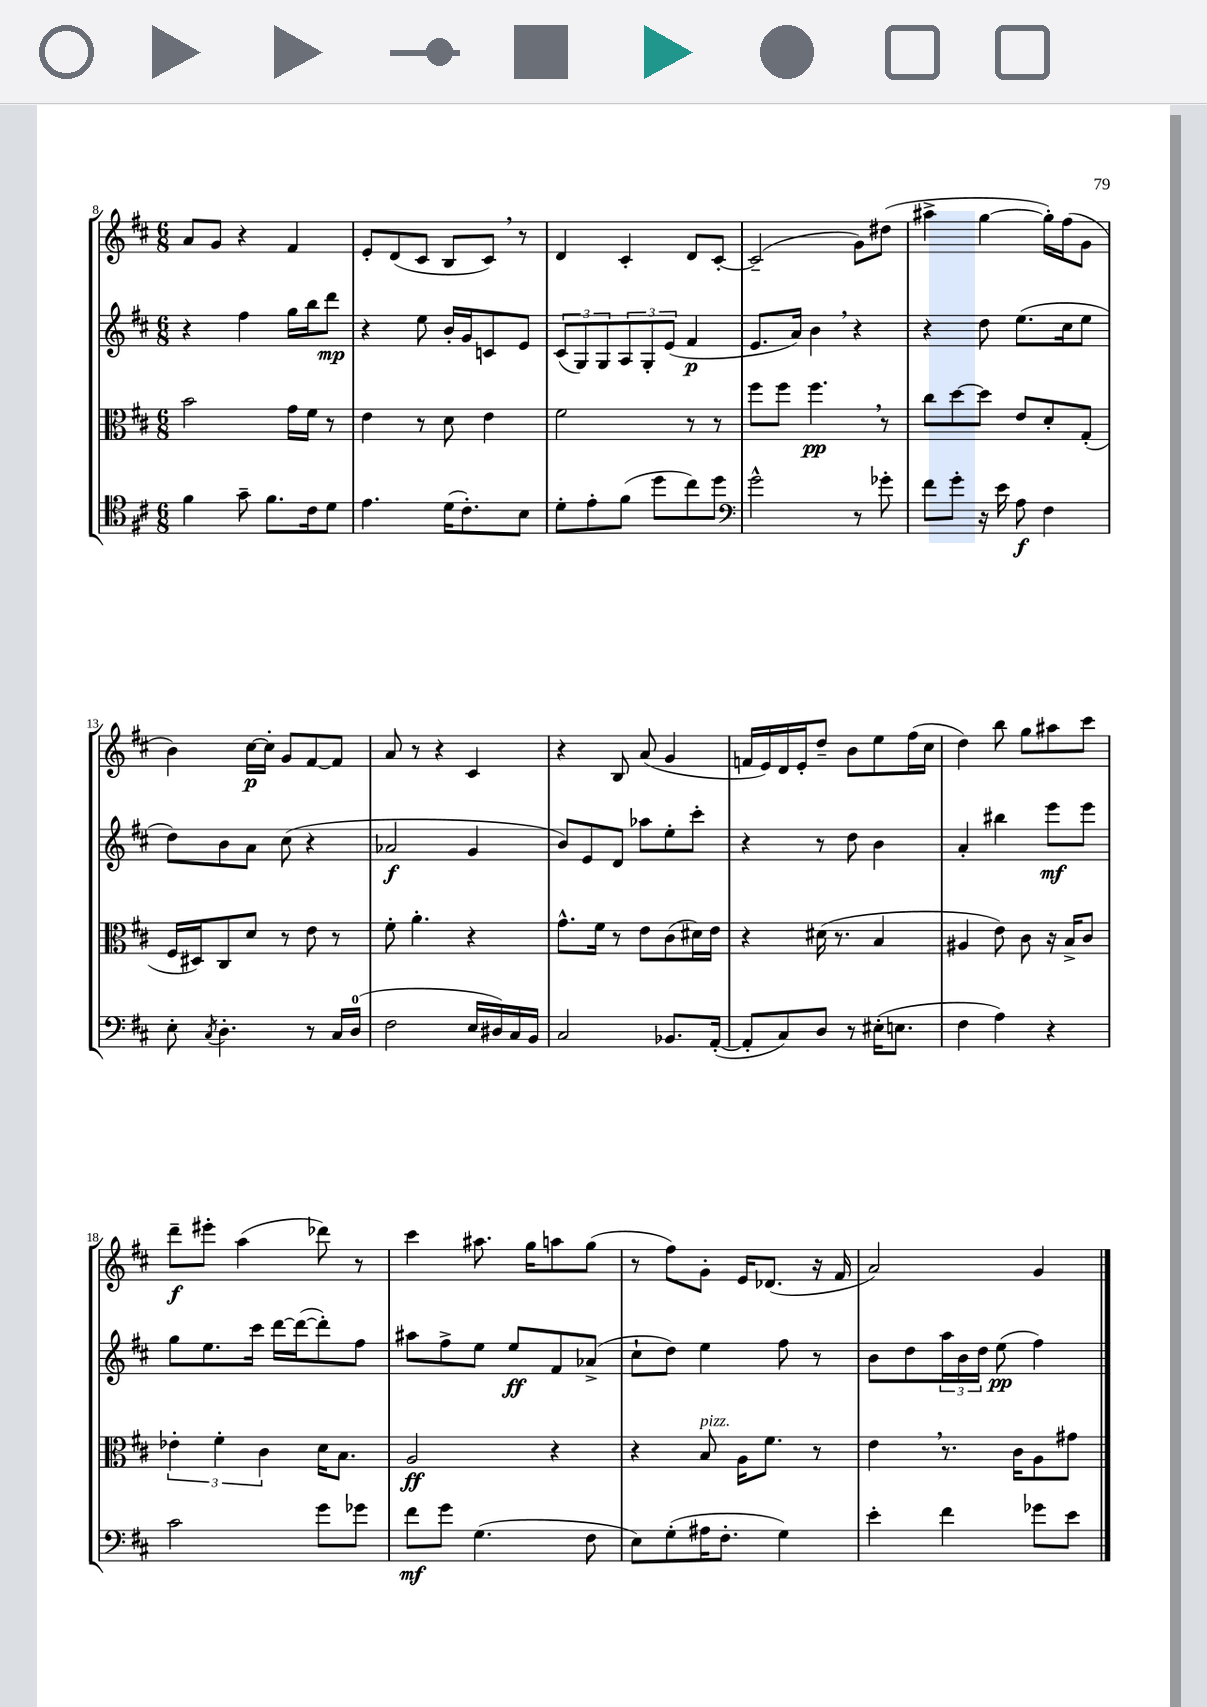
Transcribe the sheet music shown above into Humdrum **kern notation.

**kern	**kern	**kern	**kern
*staff4	*staff3	*staff2	*staff1
*clefC4	*clefC3	*clefG2	*clefG2
*k[f#c#]	*k[f#c#]	*k[f#c#]	*k[f#c#]
*M6/8	*M6/8	*M6/8	*M6/8
4f#	2b	4r	8a
.	.	.	8g
8g~	.	4ff#	4r
8.f#	.	.	.
.	16g	16gg	4f#
16c#	16f#	16bb	.
8d	8r	8ddd	.
=	=	=	=
4.e	4e	4r	8e'
.	.	.	(8d
.	8r	8ee	8c#
(16d	8d	16b'	8B
8.c#')	.	16g	.
.	4e	8c	8c#)
8B	.	8e	8r
=	=	=	=
8d'	2f#	(12c#	4d
.	.	12G)	.
8e'	.	.	.
.	.	12G	.
(8f#	.	12A	4c#'
.	.	12G'	.
8dd	.	.	.
.	.	(12e	.
8cc#)	8r	4f#	8d
8dd	8r	.	[8c#'
=	=	=	=
*clefF4	*	*	*
2g^^	8ff#	8.e	(2c#~]
.	8ff#	.	.
.	.	16a)	.
.	4.ff#	4b	.
8r	.	4r	8g)
8g-'	8r	.	(8dd#
=	=	=	=
8f#	8cc#	4r	4aa#^
8g'	[8dd	.	.
16r	8dd]	8dd	[4gg
16e	.	.	.
8A	8e	(8.ee	.
4F#	8d'	.	16gg'])
.	.	16cc#	(16ff#
.	(8G'	8ee	8g
=	=	=	=
8E'	16F#	8dd)	4b)
.	16D#)	.	.
8qC#	.	.	.
4.D'	8C#	8b	.
.	8d	8a	[16cc#
.	.	.	16cc#']
.	8r	(8cc#	8g
8r	8e	4r	[8f#
16C#	8r	.	8f#]
(16D	.	.	.
=	=	=	=
2F#	8f#'	2a-	8a
.	4.a'	.	8r
.	.	.	4r
16E	4r	4g	4c#
16D#)	.	.	.
16C#	.	.	.
16BB	.	.	.
=	=	=	=
2C#	8.g^^	8b)	4r
.	.	8e	.
.	16f#	.	.
.	8r	8d	8B
.	8e	8aa-	(8a
8.BB-	(8c#	8ee'	4g
.	16d#)	8ccc#'	.
([16AA'	16e	.	.
=	=	=	=
8AA']	4r	4r	16f
.	.	.	16e)
8C#)	.	.	16d
.	.	.	16e'
8D	(16d#	8r	8dd~
.	8.r	.	.
8r	.	8dd	8b
(16E#'	4B	4b	8ee
8.E	.	.	.
.	.	.	(16ff#
.	.	.	16cc#
=	=	=	=
4F#	4A#	4a'	4dd)
4A)	8e)	4bb#	8bb
.	8c#	.	8gg
4r	16r	8eee	8aa#
.	16B^	.	.
.	8c#	8eee	8ccc#
=	=	=	=
2c#	6e-'	8gg	8ddd~
.	.	8.ee	8eee#'
.	6f#'	.	.
.	.	.	(4aa
.	.	16ccc#	.
.	6c#	.	.
.	.	[16ddd	.
.	.	(16ddd_	.
8g	16d	8ddd'])	8ddd-)
.	8.B	.	.
8g-	.	8ff#	8r
=	=	=	=
8f#	2A	8aa#	4ccc#
8g	.	8ff#^	.
(4.G	.	8ee	8.aa#
.	.	8ee	.
.	.	.	16gg
.	4r	8f#	8aa
8F#	.	(8a-^	(8gg
=	=	=	=
8E)	4r	8cc#`	8r
(8G'	.	8dd)	8ff#)
16A#	8B	4ee	8g'
8.F#'	.	.	.
.	16A	.	16e
.	8.f#	.	(8.d-
4G)	.	8ff#	.
.	8r	8r	16r
.	.	.	16f#
=	=	=	=
4e'	4e	8b	2a)
.	.	8dd	.
4f#	8.r	24aa	.
.	.	24b	.
.	.	24dd	.
.	.	(8ee	.
.	16c#	.	.
8g-	8A	4ff#)	4g
8e	8g#	.	.
==	==	==	==
*-	*-	*-	*-
